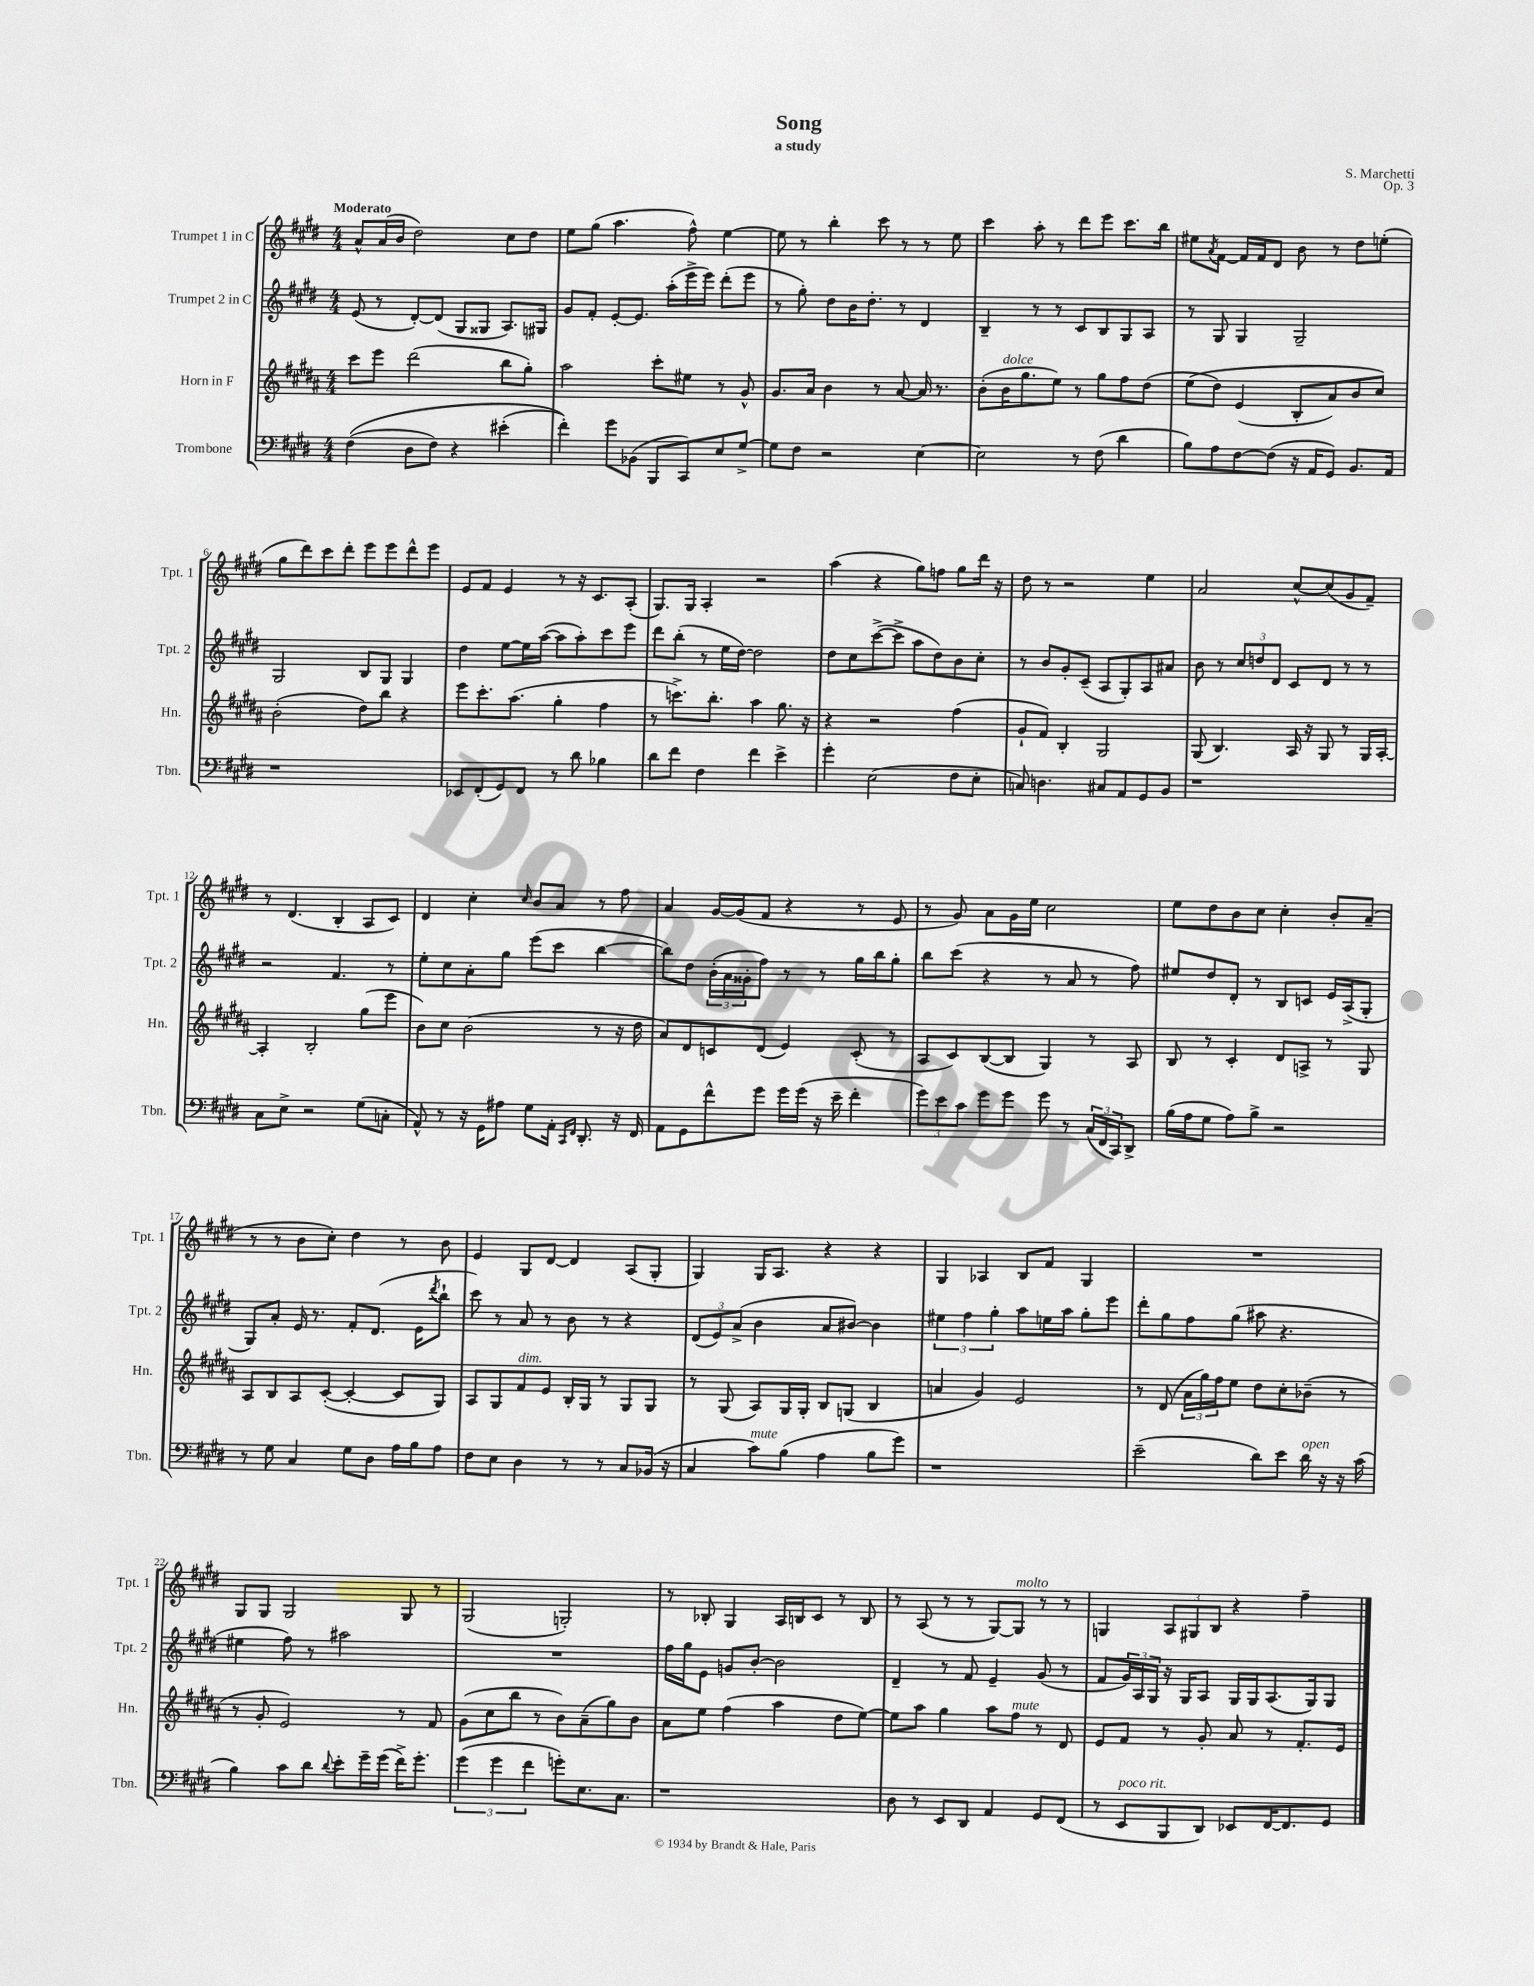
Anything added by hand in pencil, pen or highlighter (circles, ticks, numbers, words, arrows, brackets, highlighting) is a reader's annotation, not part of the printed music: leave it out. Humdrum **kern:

**kern	**kern	**kern	**kern
*staff4	*staff3	*staff2	*staff1
*clefF4	*clefG2	*clefG2	*clefG2
*k[f#c#g#d#]	*k[f#c#g#d#a#]	*k[f#c#g#d#]	*k[f#c#g#d#]
*M4/4	*M4/4	*M4/4	*M4/4
&((4F#	8ccc#	(8e	8a^^
.	8eee	8r	(16a
.	.	.	16b
8D#	(2ddd#	[8d#')	2dd#)
8F#)	.	(8d#]	.
4r	.	8G#	.
.	.	8G##	.
(4e#'	8bb	8.A)	8cc#
.	8gg#')	.	8dd#
.	.	16G#	.
=	=	=	=
4f#')&)	2aa#	8g#	8ee
.	.	8f#'	(8gg#
8g#	.	[8e'	4.aa
(8BB-	.	8.e]	.
8BBB	8ccc#'	.	.
.	.	(16aa'	.
8CC#)	8ee#	16eee^	8ff#^^)
.	.	16eee)	.
8E	8r	(8ddd#'	[4ee
[8G#^	8g#^^	8eee	.
=	=	=	=
8G#]	8.g#	8r	8ee]
8F#	.	8gg#')	8r
.	16a#	.	.
2r	4b	8dd#	4bb'
.	.	16b	.
.	.	8.dd#'	.
.	8r	.	8ccc#
.	[8a#	8r	8r
[4E	16a#]	4d#	8r
.	8.r	.	.
.	.	.	8ee
=	=	=	=
2E]	(8b'	4B~	4ccc#
.	16b	.	.
.	8.gg#	.	.
.	.	8r	8aa'
.	8ee)	8r	8r
8r	8r	8c#	8ddd#
(8F#	8gg#	8B	8eee
4d#	8ff#	8G#	8.ccc#
.	(8dd#	8A	.
.	.	.	16bb
=	=	=	=
8B)	&(8ee	8r	8ee#
.	.	.	8qa
8A	8dd#)	8G#	[8f#
[8F#	(4e	4G#	16f#]
.	.	.	16f#
(8F#]	.	.	8d#
16r	8B'	2G#~	8b
16AA	.	.	.
8GG#)	8a#)	.	8r
8.BB	8b	.	8dd#
.	8cc#&)	.	(8ee'
16AA	.	.	.
=	=	=	=
1r	(2b'	2G#	8gg#
.	.	.	8ddd#)
.	.	.	8ccc#
.	.	.	8ddd#'
.	8dd#)	8B	8eee
.	8bb	8G#	8eee
.	4r	4G#	8ddd#^^
.	.	.	8eee
=	=	=	=
8EE-	8eee	4dd#	8e
(8FF#'	8.ccc#'	.	8f#
8GG#)	.	[8ee	4e
.	(8.aa#	.	.
8FF#	.	16ee]	.
.	.	([16aa	.
8r	4gg#'	8aa]	8r
8d#	.	8aa')	16r
.	.	.	8.c#
4B-	4ff#	8ccc#	.
.	.	8eee	(8A'
=	=	=	=
8d#	8r	8ddd#	8.G#)
8f#	8.ccc^)	(8bb'	.
.	.	.	16G#
4F#	.	8r	4A'
.	8.bb'	.	.
.	.	16ee	.
.	.	[16dd#)	.
4f#	4aa#	2dd#]	2r
4e^	8.gg#	.	.
.	16r	.	.
=	=	=	=
4g#'	4r	8dd#	(4aa
.	.	8cc#	.
(2E	2r	([8ccc#^	4r
.	.	8ccc#^]	.
.	.	8aa	8gg#)
.	.	8dd#)	8ff
8F#	(4ff#	8b	8gg#
8E'	.	8cc#'	16ddd#
.	.	.	16r
=	=	=	=
8C)	8g#`	8r	8dd#
4.D	8f#)	8b	8r
.	4B'	8g#'	2r
.	.	(8c#~	.
8C#	2G#	8A	.
8AA	.	8G#')	.
8GG#	.	8A	4ee
8BB	.	8a#	.
=	=	=	=
1r	(8G#	8b	2a
.	4.B)	8r	.
.	.	12cc#	.
.	.	12dd	.
.	.	12d#	.
.	16A#	8c#	[8cc#^^
.	16r	.	.
.	8G#	8d#	(8cc#]
.	8r	8r	8g#
.	16G#	8r	8f#~)
.	[16A#'	.	.
=	=	=	=
8C#	4A#']	2r	8r
8E^	.	.	(4.d#
2r	2B'	.	.
.	.	4.f#	4B'
(8G#	(8gg#	.	8A
8C'	8eee	8r	8c#)
=	=	=	=
8AA^^)	8b)	8ee'	4d#
8r	8cc#	8cc#	.
16r	(2b	8a'	4cc#'
16GG#	.	.	.
8A#	.	8gg#	.
.	.	.	16qqcc#
8G#	.	(8eee	8b
16AA'	.	8ccc#	8a
16qqCC#	.	.	.
16qqFF#	.	.	.
8.DD#'	.	.	.
.	8r	[4bb	8r
16r	16r	.	8ff#
16FF#	16dd#	.	.
=	=	=	=
8AA	8a#)	8bb])	4a
8GG#	8d#	8dd#	.
8f#^^	8c	(24b'	[16g#
.	.	24a	.
.	.	.	(16g#]
.	.	24g##'	.
8g#	(8d#	8ff#)	8f#
16g#	4e)	8r	4r
(16g#	.	.	.
16r	.	8r	.
16e~	.	.	.
4f#'	(8c'	16gg#	8r
.	.	16bb	.
.	8r	8gg#'	8e
=	=	=	=
12g#)	8A#	8bb	8r
12e	.	.	.
.	8c#)	(8ccc#	8g#)
12c#	.	.	.
8g#	([8B	4r	8a
8g#	8B]	.	16g#
.	.	.	16ee
8g#	4G#)	8r	2cc#
8r	.	8a	.
(24C#	8r	8r	.
24FF#	.	.	.
24CC#)	.	.	.
8DD#^	8A#	8ff#)	.
=	=	=	=
(16B	8B	8ee#	8ee
16A	.	.	.
8G#	8r	8dd#	8dd#
8A)	4c#'	8d#'	8b
8B^	.	8r	8cc#
2r	8d#	8B	4cc#'
.	8A^	8c	.
.	8r	16e	8b'
.	.	(16A^	.
.	8G#	8G#'	(8a~
=	=	=	=
8r	8A#	8G#)	8r
8G#	8B	8a'	8r
4C#	8A#	16e	8b
.	.	8.r	.
.	([8c#'	.	8cc#')
8G#	4c#'_	8f#'	4dd#
8D#	.	(8.d#	.
16A	8c#]	.	8r
16B	.	16e	.
.	.	8qddd#	.
8A	8G#)	8bb`	8b
=	=	=	=
8F#	8A#	8ccc#)	4e
8E	8G#	8r	.
4D#	8f#	8a	8G#
.	8e	8r	[8d#
8r	16B'	8b	4d#]
.	16G#	.	.
8r	8r	8r	.
8C#	8G#	4r	(8A
(16BB-	8G#	.	8G#'
16r	.	.	.
=	=	=	=
4C#	8r	(12d#	4G#)
.	.	12e)	.
.	(8G#	.	.
.	.	(12a^	.
8c#)	8A#)	4b	16G#
.	.	.	8.A
(8B	16G#	.	.
.	16G#'	.	.
4A	8B	8a	4r
.	(8G	[8b#)	.
8B	4B	4b#]	4r
8g#)	.	.	.
=	=	=	=
1r	4a	6ee#	4G#
.	.	6ff#	.
.	4g#)	.	4A-
.	.	6gg#'	.
.	2e	8aa	8B
.	.	16ee	8f#
.	.	16aa	.
.	.	8gg#'	4G#
.	.	8eee	.
=	=	=	=
(2e~	8r	8ddd#'	1r
.	(8d#	8gg#	.
.	24a#	8ff#	.
.	24gg#)	.	.
.	24ff#	.	.
.	8ee	(8gg#	.
8d#)	8dd#	8aa#	.
8e	8cc#'	4.r	.
16d#	(8b-~	.	.
16r	.	.	.
16r	8r	.	.
(16c#	.	.	.
=	=	=	=
4B)	8r	4ee#	8G#
.	8g#'	.	8G#
8c#	2e)	8ff#)	2G#
8d#	.	8r	.
8qqd#	.	.	.
8e'	.	2aa#	.
16g#~	.	.	.
(16g#	.	.	.
16f#^)	8r	.	8G#
8.g#'	.	.	.
.	8f#	.	8r
=	=	=	=
(6g#	(8g#	1r	(2G#
.	8cc#	.	.
6g#	.	.	.
.	8bb	.	.
6f#	.	.	.
.	8r	.	.
8g')	8b)	.	2G')
8.E	(8a#~	.	.
.	8gg#)	.	.
8.C#	.	.	.
.	8b	.	.
=	=	=	=
1r	8a#	16ff#	8r
.	.	16gg#	.
.	8ee	8e	8B-'
.	(4ff#	8g	4G#
.	.	[8b'	.
.	4aa#	2b]	16A
.	.	.	16B
.	.	.	8c#
.	8dd#	.	8r
.	[8ee)	.	8B
=	=	=	=
8D#	8ee]	4d#~	8r
8r	8aa#	.	(8A
8EE	4gg#	8r	8r
8DD#	.	8f#	8r
4AA	8aa#	4e~	[8G#)
.	8ff#	.	8G#]
8GG#	8r	(8g#	8r
(8FF#	8d#	8r	8r
=	=	=	=
8r	8e	8f#	4G
8EE	8f#	24g#)	.
.	.	24A	.
.	.	24G#	.
8BBB	8r	16r	12A
.	.	16G#	.
.	.	.	12G#
8DD#)	8g#'	8A	.
.	.	.	12B
8EE-	8a#	16G#	4r
.	.	16G#	.
[16FF#	8r	(8.A	.
8.FF#]	.	.	.
.	8.f#'	.	4ff#~
.	.	16G#)	.
8GG#	.	8G#	.
.	16e	.	.
==	==	==	==
*-	*-	*-	*-
